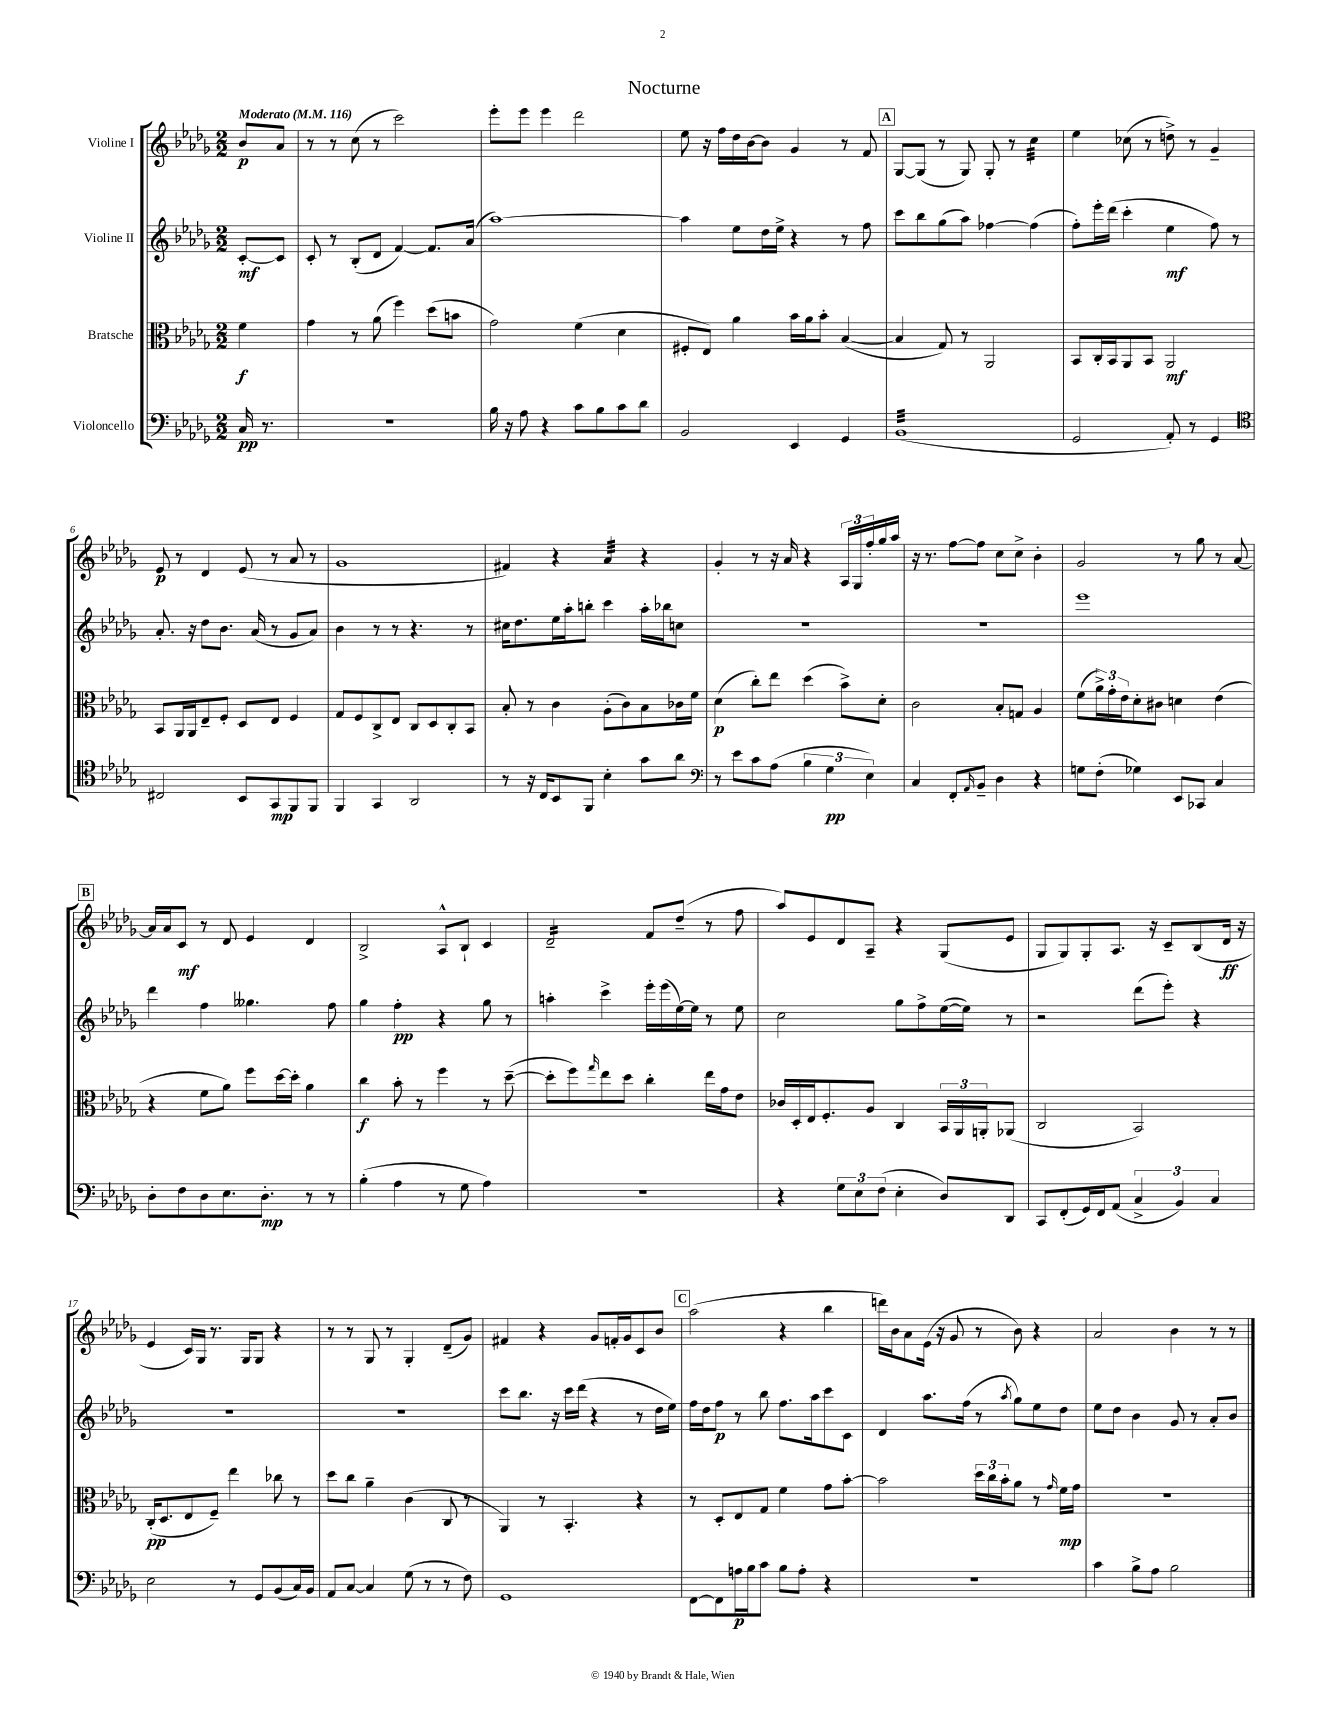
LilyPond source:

\header { title = "Nocturne" }
<<
\new StaffGroup <<
\new Staff = "s0" \with { instrumentName = "Violine I" } {
    \clef treble \key des \major \numericTimeSignature \time 2/2 \partial 4 \tempo "Moderato" 4 = 116
    bes'8\p aes'8 |
    r8 r8 c''8( r8 c'''2) |
    ees'''8-. ees'''8 ees'''4 des'''2 |
    ees''8 r16 f''16 des''16 bes'16~ bes'8 ges'4 r8 f'8 |
    \mark \markup { \box "A" } ges8~ ges8( r8 ges8) ges8-. r8 c''4:32 |
    ees''4 ces''8( r8 d''8->) r8 ges'4-- |
    ees'8\p r8 des'4 ees'8( r8 aes'8 r8 |
    ges'1 |
    fis'4) r4 aes'4:32 r4 |
    ges'4-. r8 r16 aes'16 r4 \tuplet 3/2 { aes16 ges16 f''16-. } ges''16 aes''16 |
    r16 r8. f''8~ f''8 c''8 c''8-> bes'4-. |
    ges'2 r8 ges''8 r8 aes'8~ |
    \mark \markup { \box "B" } aes'16 aes'16 c'8\mf r8 des'8 ees'4 des'4 |
    bes2-> aes8-^ bes8-! c'4 |
    des'2:16-- f'8 des''8--( r8 f''8 |
    aes''8) ees'8 des'8 aes8-- r4 ges8( ees'8 |
    ges8 ges8) ges8-. aes8. r16 c'8-- bes8( des'16\ff r16 |
    ees'4 c'16) ges16 r8. ges16 ges8 r4 |
    r8 r8 ges8 r8 ges4-. des'8--( ges'8) |
    fis'4 r4 ges'8 f'16-. ges'16 c'8 bes'8 |
    \mark \markup { \box "C" } aes''2( r4 bes''4 |
    d'''16) bes'16 aes'8 ees'16( r16 ges'8 r8 bes'8) r4 |
    aes'2 bes'4 r8 r8 \bar "|." |
}
\new Staff = "s1" \with { instrumentName = "Violine II" } {
    \clef treble \key des \major \numericTimeSignature \time 2/2 \partial 4
    c'8~-.\mf c'8 |
    c'8-. r8 bes8-.( des'8 f'4~) f'8. aes'16( |
    aes''1~) |
    aes''4 ees''8 des''16 ees''16-> r4 r8 f''8 |
    \mark \markup { \box "A" } c'''8 bes''8 ges''8( aes''8) fes''4~ fes''4( |
    f''8-.) ees'''16-. des'''16( c'''4-. ees''4\mf f''8) r8 |
    aes'8.-. r16 des''8 bes'8. aes'16( r8 ges'8 aes'8) |
    bes'4 r8 r8 r4. r8 |
    cis''16 des''8. ees''16 aes''16-. b''8-. c'''4 aes''16-. bes''16 c''8 |
    R1 |
    R1 |
    ees'''1 |
    \mark \markup { \box "B" } des'''4 f''4 geses''4. f''8 |
    ges''4 f''4-.\pp r4 ges''8 r8 |
    a''4-. c'''4-> ees'''16-. ees'''16( ees''16~) ees''16 r8 ees''8 |
    c''2 ges''8 f''8-> ees''16~( ees''16) r8 |
    r2 des'''8( ees'''8-.) r4 |
    R1 |
    R1 |
    c'''8 bes''8. r16 c'''16 des'''16( r4 r8 des''16 ees''16) |
    \mark \markup { \box "C" } f''16 des''16 f''8\p r8 bes''8 f''8. aes''16 c'''8 c'8 |
    des'4 aes''8. f''16( r8 \acciaccatura { aes''8 } ges''8) ees''8 des''8 |
    ees''8 des''8 bes'4 ges'8 r8 aes'8-. bes'8 \bar "|." |
}
\new Staff = "s2" \with { instrumentName = "Bratsche" } {
    \clef alto \key des \major \numericTimeSignature \time 2/2 \partial 4
    f'4\f |
    ges'4 r8 aes'8( f''4) des''8( b'8 |
    ges'2) f'4( des'4 |
    fis8-. ees8) aes'4 bes'16 aes'16 bes'8-. bes4~( |
    \mark \markup { \box "A" } bes4 ges8) r8 aes,2 |
    bes,8 c16-. bes,16 aes,8 bes,8 aes,2\mf |
    bes,8 aes,16 aes,16 ees8-- f8-. des8 ees8 f4 |
    ges8 f8 c8-> ees8 c8 des8 c8-. bes,8 |
    bes8-. r8 c'4 aes8-.( c'8) bes8 ces'16 f'16 |
    des'4\p( c''8-.) ees''8 des''4( bes'8->) des'8-. |
    c'2 bes8-. g8 aes4 |
    f'8( \tuplet 3/2 { aes'16->) ges'16-. ees'16 } des'8-. cis'8 d'4 ees'4( |
    \mark \markup { \box "B" } r4 f'8 aes'8) f''8 des''16~ des''16-. aes'4 |
    c''4\f bes'8-. r8 f''4 r8 des''8~--( |
    des''8-. f''8) \grace { ges''16 } ees''8 des''8 c''4-. ees''16 ges'16 ees'8 |
    ces'16 des16-. ees16 f8.-. aes8 c4 \tuplet 3/2 { bes,16 aes,16 a,16-. } aes,8( |
    c2 bes,2) |
    c16-.\pp( des8. ees8 f8--) ees''4 ces''8 r8 |
    des''8 c''8 aes'4-- c'4( c8 r8 |
    aes,4) r8 bes,4.-. r4 |
    \mark \markup { \box "C" } r8 des8-. ees8 ges8 f'4 ges'8 bes'8~-. |
    bes'2 \tuplet 3/2 { des''16 c''16 bes'16-. } aes'8 r8 \grace { ges'16 } f'16\mp ges'16 |
    R1 \bar "|." |
}
\new Staff = "s3" \with { instrumentName = "Violoncello" } {
    \clef bass \key des \major \numericTimeSignature \time 2/2 \partial 4
    c16\pp r8. |
    r1 |
    bes16 r16 aes8 r4 c'8 bes8 c'8 des'8 |
    bes,2 ees,4 ges,4 |
    \mark \markup { \box "A" } bes,1:32( |
    ges,2 aes,8-.) r8 ges,4 |
    \clef tenor cis2 bes,8 ges,8\mp f,8 f,8 |
    f,4 ges,4 aes,2 |
    r8 r16 c16 bes,8 f,8 bes4-. ges'8 aes'8 |
    \clef bass r8 ees'8 c'8 aes8( \tuplet 3/2 { bes4 ges4\pp ees4) } |
    c4 f,8-. \grace { aes,16 } bes,8-- des4 r4 |
    g8 f8-.( ges4) ees,8 ces,8 c4 |
    \mark \markup { \box "B" } des8-. f8 des8 ees8. des8.-.\mp r8 r8 |
    bes4-.( aes4 r8 ges8 aes4) |
    r1 |
    r4 \tuplet 3/2 { ges8 ees8 f8( } ees4-. des8) des,8 |
    c,8 f,8-.( ges,16) f,16 aes,8( \tuplet 3/2 { c4-> bes,4) c4 } |
    ees2 r8 ges,8 bes,8( c16) bes,16 |
    aes,8 c8~ c4 ges8( r8 r8 f8) |
    ges,1 |
    \mark \markup { \box "C" } f,8~ f,8 a16\p bes16 c'8 bes8 a8-. r4 |
    r1 |
    c'4 bes8-> aes8 bes2 \bar "|." |
}
>>
>>
